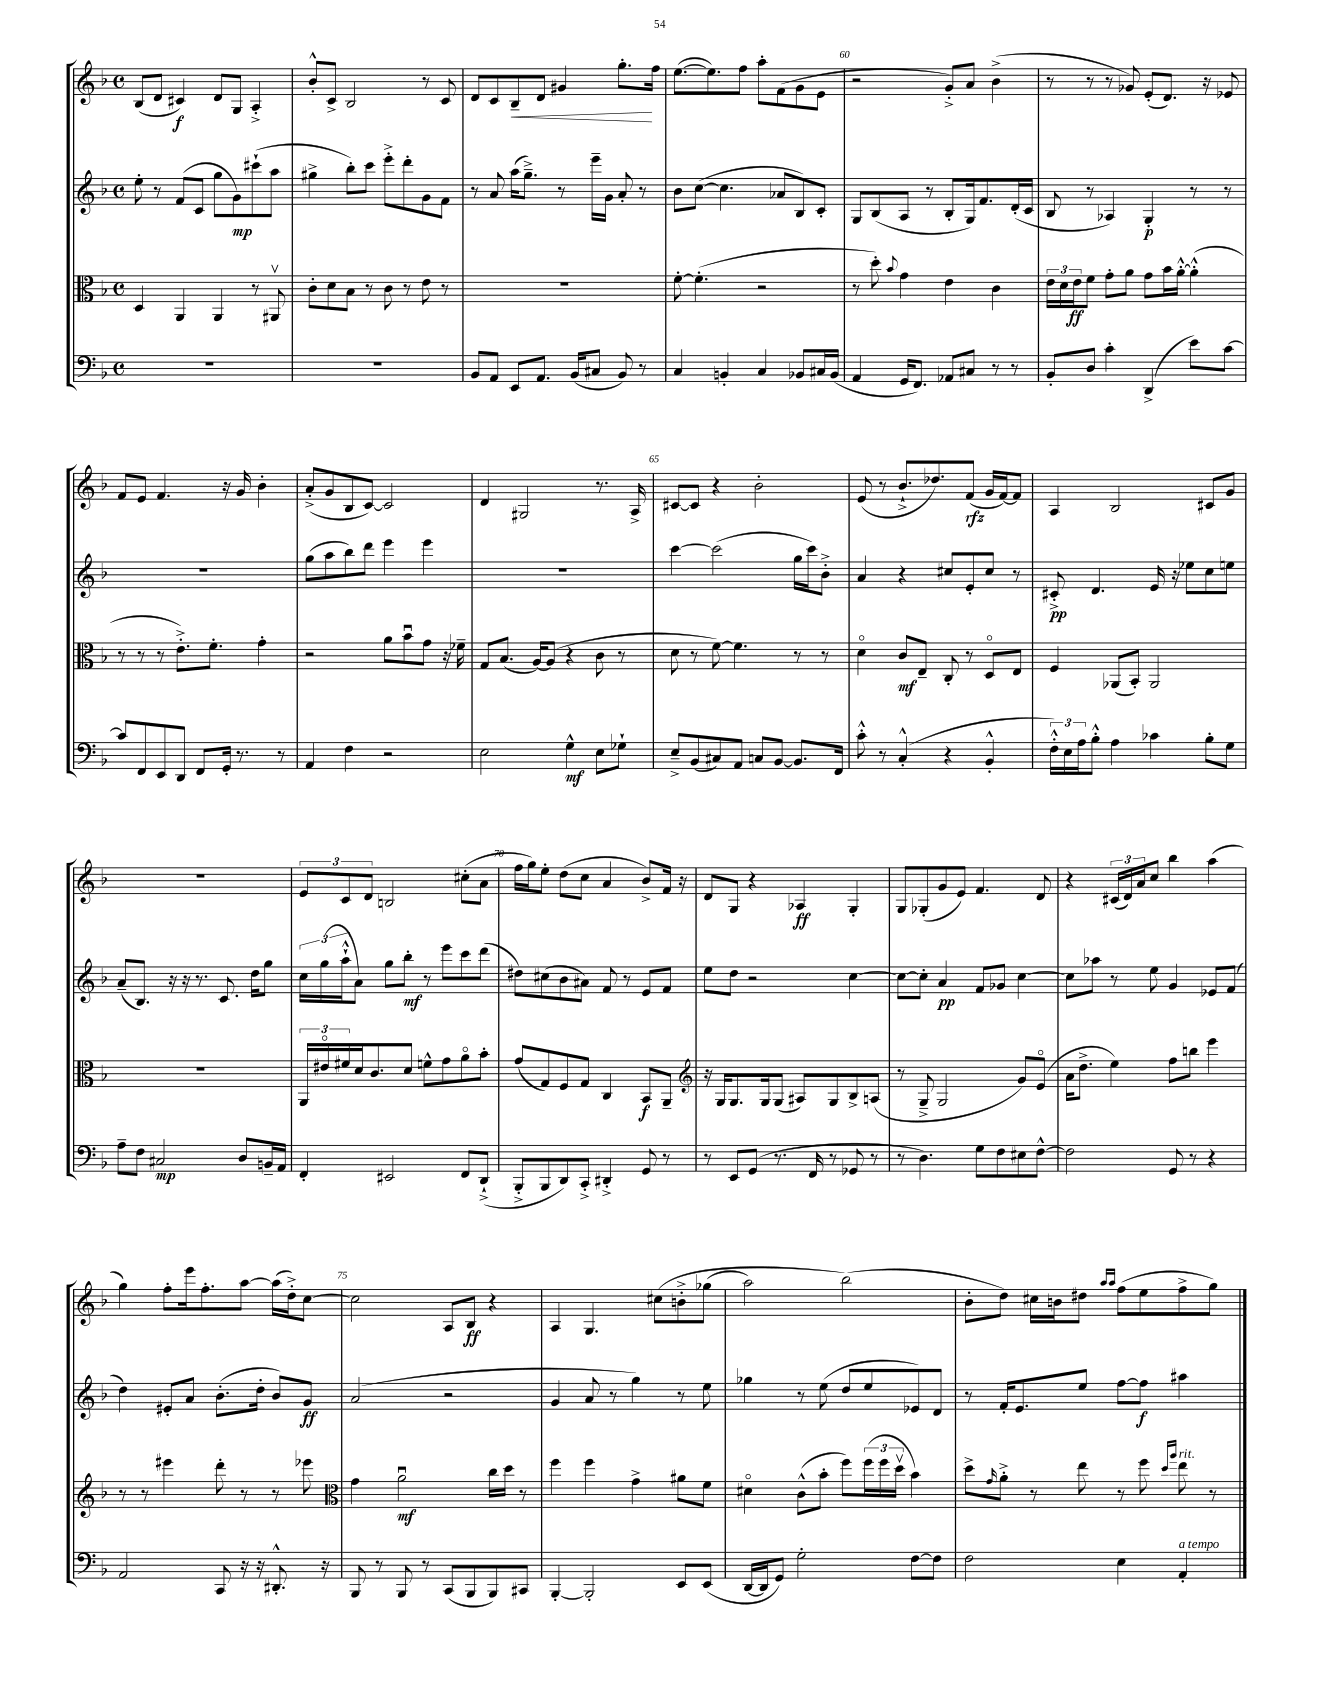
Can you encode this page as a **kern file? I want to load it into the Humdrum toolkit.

**kern	**kern	**kern	**kern
*staff4	*staff3	*staff2	*staff1
*clefF4	*clefC3	*clefG2	*clefG2
*k[b-]	*k[b-]	*k[b-]	*k[b-]
*M4/4	*M4/4	*M4/4	*M4/4
*met(c)	*met(c)	*met(c)	*met(c)
1r	4D	8ee'	(8B-
.	.	8r	8d
.	4AA	(8f	4c#)
.	.	8c	.
.	4AA	8gg	8d
.	.	8g)	8G
.	8r	(8ccc#`	4A'^
.	8AA#v	8aa	.
=	=	=	=
1r	8c'	4gg#^	8b-'^^
.	8d	.	8c^
.	8B-	8bb-')	2B-
.	8r	8ccc	.
.	8c	8eee'^	.
.	8r	8ddd'	.
.	8e	8g	8r
.	8r	8f	8c
=	=	=	=
8BB-	1r	8r	8d
8AA	.	8a	8c
8EE	.	(16aa	8B-~
.	.	8.gg~^)	.
8.AA	.	.	8d
.	.	8r	4g#
(16BB-	.	.	.
8C#	.	16eee~	.
.	.	16g	.
8BB-)	.	8a'	8.gg'
8r	.	8r	.
.	.	.	16ff
=	=	=	=
4C	[8f'	8b-	([8.ee
.	(4.f']	([8cc	.
.	.	.	8.ee])
4BB'	.	4.cc]	.
.	.	.	8ff
4C	2r	.	8aa'
.	.	8a-	(8f
8BB-	.	8B-)	8g
16C#	.	8c'	8e
(16BB-	.	.	.
=	=	=	=
4AA	8r	8G	2r
.	8dd')	(8B-	.
.	8qqb-	.	.
16GG	4g	8A	.
8.FF)	.	.	.
.	.	8r	.
8AA-	4e	8B-'	8g'^)
8C#	.	16G)	8a
.	.	8.f	.
8r	4c	.	(4b-^
8r	.	(16d'	.
.	.	16c	.
=	=	=	=
8BB-'	24e	8B-	8r
.	24d	.	.
.	24e	.	.
8D	8f	8r	8r
4c'	8g'	4A-)	8r
.	8a	.	8g-)
(4DD^	8g	4G'	(8e'
.	16b-	.	8.d)
.	[16a'^^	.	.
8e)	(4a'^^]	8r	.
.	.	.	16r
[8c	.	8r	8e-
=	=	=	=
8c]	8r	1r	8f
8FF	8r	.	8e
8EE	8r	.	4.f
8DD	8.e'^)	.	.
8FF	.	.	.
.	8.f'	.	.
16GG'	.	.	16r
8.r	.	.	16g
.	4g'	.	4b-'
8r	.	.	.
=	=	=	=
4AA	2r	(8gg	(8a'^
.	.	8aa	8g
4F	.	8bb-)	8B-
.	.	8ddd	[8c)
2r	8a	4eee	2c]
.	8b-u	.	.
.	8g	4eee	.
.	16r	.	.
.	16f-~	.	.
=	=	=	=
2E	8G	1r	4d
.	(8.B-	.	.
.	.	.	2G#
.	[16A)	.	.
.	(8A]	.	.
4G^^	4r	.	.
8E	8c	.	8.r
8G-`	8r	.	.
.	.	.	16A^
=	=	=	=
8E~^	8d	[4ccc	[8c#
(8BB-	8r	.	8c#]
8C#)	[8f)	(2ccc]	4r
8AA	4.f]	.	.
8C	.	.	2b-'
[8BB-	.	.	.
8.BB-]	8r	16gg	.
.	.	16ccc)	.
.	8r	8b-'^	.
16FF	.	.	.
=	=	=	=
8c'^^	4do	4a	(8e
8r	.	.	8r
(4C'^^	8c	4r	8.b-`^
.	8E~	.	.
.	.	.	8.dd-)
4r	8C'	8cc#	.
.	8r	8e'	(8f
4BB-'^^	8Do	8cc#	16g
.	.	.	[16f)
.	8E	8r	8f]
=	=	=	=
24F'^^)	4F	8c#'^	4A
24E	.	.	.
24A	.	.	.
8B-'^^	.	4.d	.
4A	(8AA-	.	2B-
.	8BB-')	.	.
4c-	2AA-	16e	.
.	.	16r	.
.	.	8ee-	.
8B-'	.	8cc	8c#
8G	.	8ee	8g
=	=	=	=
8A~	1r	(8a~	1r
8F	.	8.B-)	.
2C#	.	.	.
.	.	16r	.
.	.	16r	.
.	.	8.r	.
.	.	8.c	.
8D	.	.	.
.	.	16dd	.
16BB~	.	8gg	.
16AA	.	.	.
=	=	=	=
4FF'	24AA	24cc	12e
.	24e#o	(24gg	.
.	24f#	24aa`^^	12c
.	16d	8a)	.
.	.	.	12d
.	8.c	.	.
2EE#	.	8gg	2B
.	8d	8bb-'	.
.	8f^^	8r	.
.	8g	8eee	.
8FF	8ao	8ccc	(8cc#'
(8DD`^	8b-'	(8ddd	8a
=	=	=	=
8BBB-'^	(8g	8dd#)	16ff
.	.	.	16gg)
8BBB-	8G)	(8cc#	8ee'
8DD)	8F	8b-	(8dd
8CC'^	8G	8a#)	8cc
4DD#'^	4C	8f	4a
.	.	8r	.
8GG	8BB-	8e	8b-^)
8r	8AA~	8f	16f
.	.	.	16r
=	=	=	=
*	*clefG2	*	*
8r	16r	8ee	8d
.	16G	.	.
8EE	8.G	8dd	8G
(8GG	.	2r	4r
.	16G	.	.
8.r	(8G	.	.
.	8A#)	.	4A-
16FF	.	.	.
8r	8G	.	.
8GG-	8B-^	[4cc	4G'
8r	(8A	.	.
=	=	=	=
8r	8r	8cc_	8G
4.D)	8G~^	8cc']	(8G-'
.	2G	4a	8g
.	.	.	8e)
8G	.	8f	4.f
8F	.	8g-	.
8E#	8g)	[4cc	.
[8F^^	(8eo	.	8d
=	=	=	=
2F]	16a	8cc]	4r
.	8.dd^	.	.
.	.	8aa-	.
.	4ee)	8r	(24c#
.	.	.	24d)
.	.	.	24a
.	.	8ee	8cc
8GG	8ff	4g	4bb-
8r	8bb	.	.
4r	4eee	8e-	(4aa
.	.	(8f	.
=	=	=	=
2AA	8r	4dd)	4gg)
.	8r	.	.
.	4eee#	8e#'	8ff'
.	.	8a	16eee
.	.	.	8.ff'
8CC	8ddd'	(8.b-'	.
16r	8r	.	[8aa
16r	.	16dd'	.
8.DD#'^^	8r	8b-)	(16aa]
.	.	.	16dd'^)
.	8eee-	8g	[8cc
16r	.	.	.
=	=	=	=
*	*clefC3	*	*
8BBB-	4g	(2a	2cc]
8r	.	.	.
8BBB-	2au	.	.
8r	.	.	.
(8CC	.	2r	8A
8BBB-	.	.	8B-
8BBB-)	16cc	.	4r
.	16dd	.	.
8CC#	8r	.	.
=	=	=	=
[4BBB-'	4ff	4g	4A
2BBB-']	4ff	8a	4.G
.	.	8r	.
.	4g^	4gg)	.
.	.	.	&(8cc#
8EE	8a#	8r	8b'^
(8EE	8f	8ee	(8gg-
=	=	=	=
[16DD	4d#o	4gg-	2aa)
16DD]	.	.	.
8GG)	.	.	.
2G'	(8c^^	8r	.
.	8b-'	(8ee	.
.	8ff)	8dd	(2bb-&)
.	(24ff	8ee	.
.	24ff	.	.
.	24ddv	.	.
[8F	4b-)	8e-)	.
8F]	.	8d	.
=	=	=	=
2F	8dd^	8r	8b-'
.	16qqg	.	.
.	8a'^	16f'	8dd)
.	.	8.e	.
.	8r	.	16cc#
.	.	.	16b
.	8ee	8ee	8dd#
.	.	.	16qqaa
.	.	.	16qqaa
4E	8r	[8ff	(8ff
.	8ff	8ff]	8ee
.	16qqdd	.	.
.	16qqaa	.	.
4AA'	8ee	4aa#	8ff^
.	8r	.	8gg)
==	==	==	==
*-	*-	*-	*-
